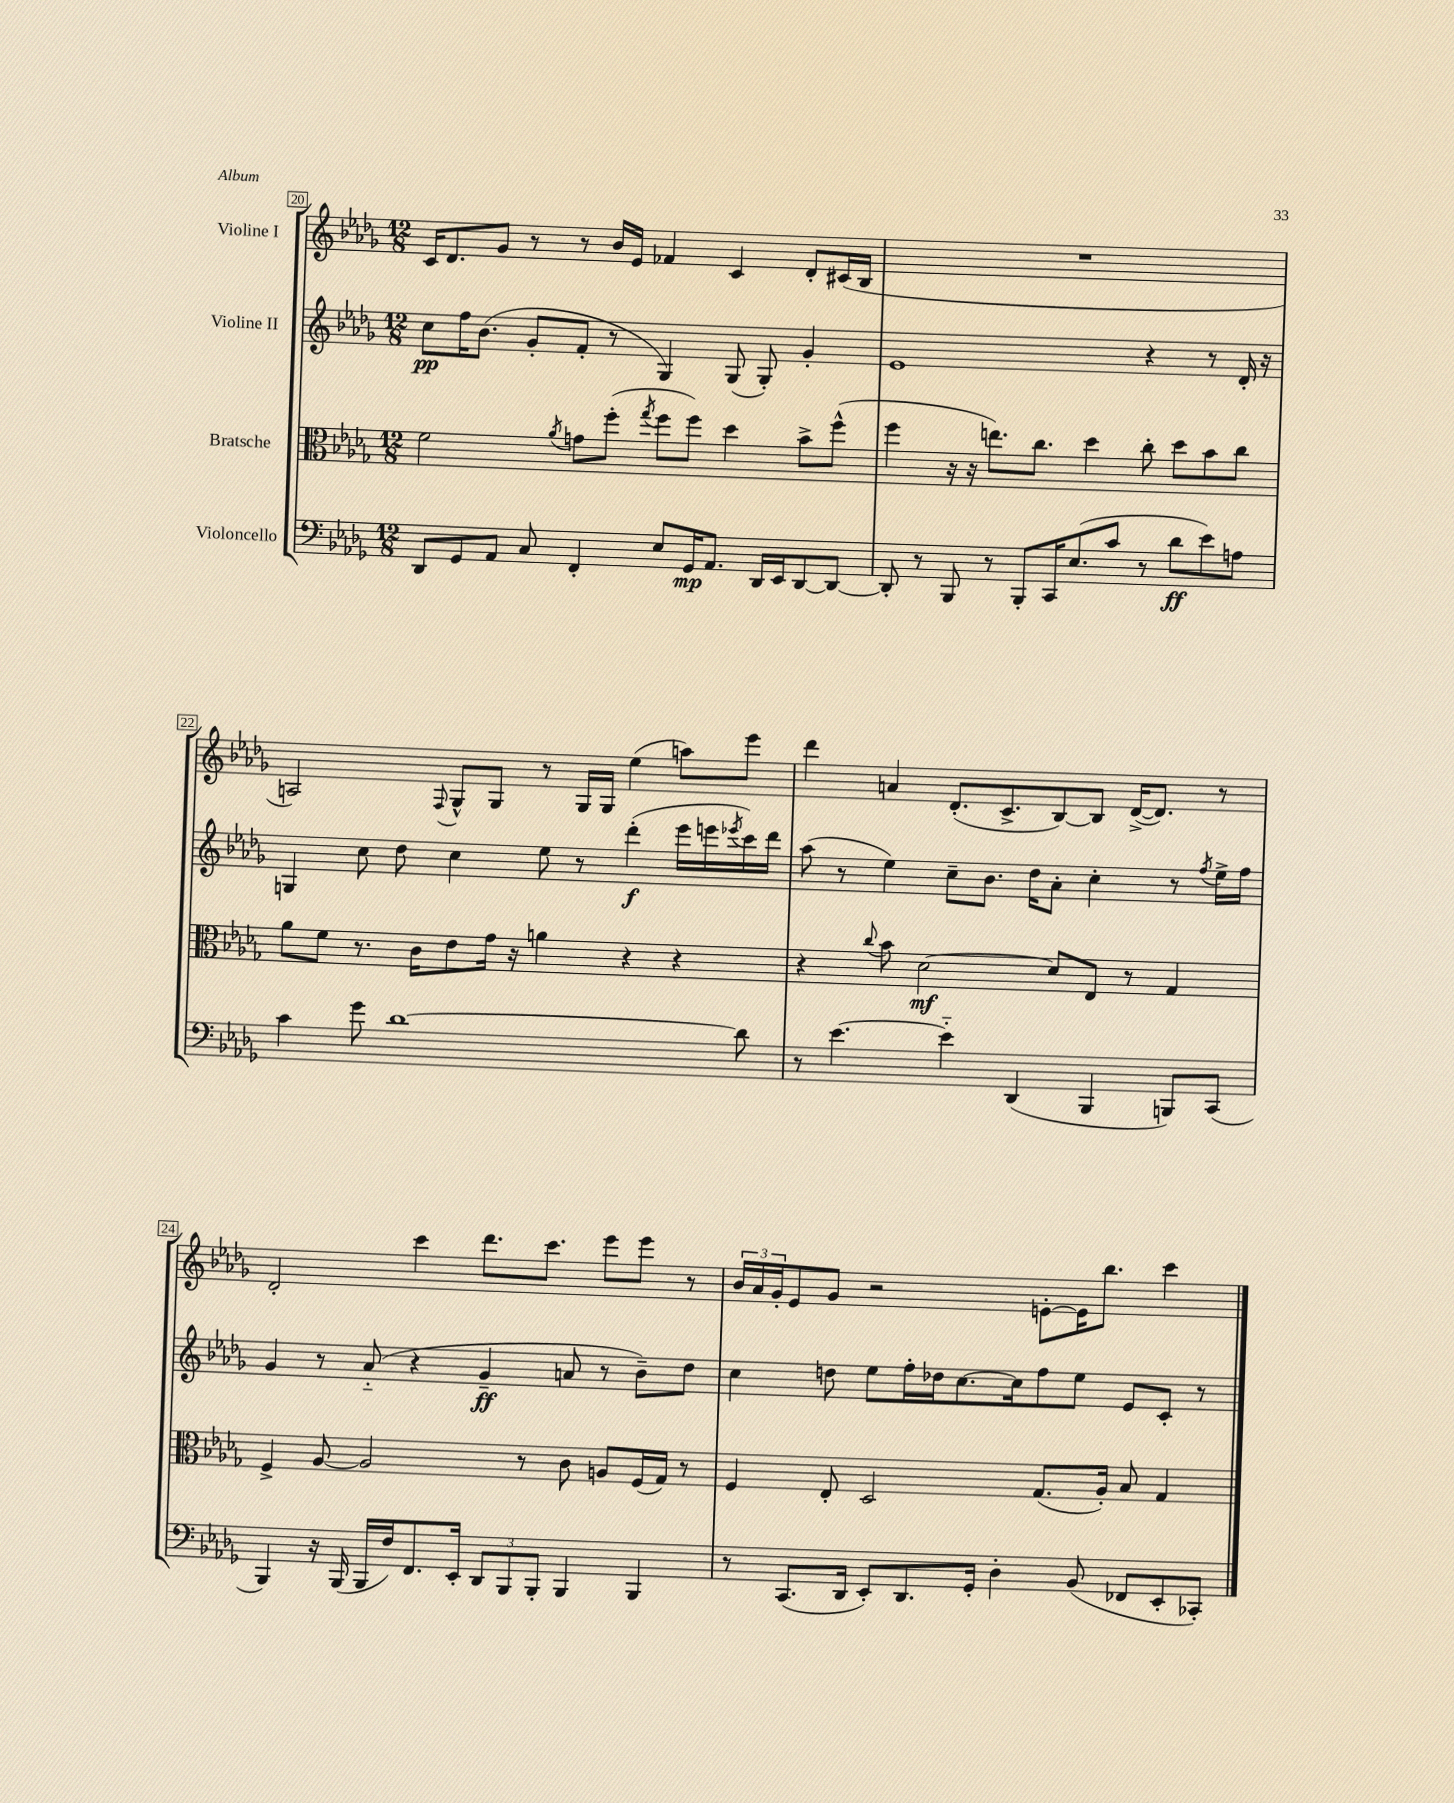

**kern	**kern	**kern	**kern
*staff4	*staff3	*staff2	*staff1
*clefF4	*clefC3	*clefG2	*clefG2
*k[b-e-a-d-g-]	*k[b-e-a-d-g-]	*k[b-e-a-d-g-]	*k[b-e-a-d-g-]
*M12/8	*M12/8	*M12/8	*M12/8
8DD-/L	2f\	8cc\L	16c/LK
.	.	.	8.d-/
8GG-/	.	16ff\K	.
.	.	(8.b-\J	.
8AA-/J	.	.	8g-/J
8C/	.	8g-'/L	8r
.	8qa-/	.	.
4FF'/	8g\L	8f'/J	8r
.	(8ff'\J	8r	16b-/LL
.	.	.	16e-/JJ
.	8qgg-/	.	.
8E-/L	8ff\L	4G-/)	4f-/
16GG-/K	8ff\J)	.	.
8.AA-/J	.	.	.
.	4dd-\	(8G-/	4c/
16DD-/LL	.	8G-'/)	.
16EE-/J	.	.	.
[8DD-/	8b-^\L	4g-'/	8d-'/L
8DD-/_J	(8ff^^\J	.	(16c#/L
.	.	.	16B-/JJ
=	=	=	=
8DD-'/]	4ff\	1e-	1.r
8r	.	.	.
8BBB-/	16r	.	.
.	16r	.	.
8r	8.ee\L)	.	.
8BBB-'/L	.	.	.
.	8.cc\J	.	.
16CC/K	.	.	.
(8.E-/	.	.	.
.	4dd-\	.	.
8c/J	.	.	.
8r	8cc'\	4r	.
8d-\L	8dd-\L	.	.
8e-\)	8b-\	8r	.
8A\J	8cc\J	16d-'/	.
.	.	16r	.
=	=	=	=
4c\	8a-\L	4G/	2A/)
.	8f\J	.	.
8g-\	8.r	8cc\	.
[1d-	.	8dd-\	.
.	16c\LK	.	.
.	.	.	8qqF/
.	8e-\	4cc\	8G-^^/L
.	16g-\Jk	.	8G-/J
.	16r	.	.
.	4a\	8ee-\	8r
.	.	8r	16G-/LL
.	.	.	16G-/JJ
.	4r	(4ddd-'\	(4ee-\
.	4r	16eee-\LL	8aa\L)
.	.	16eee\	.
.	.	8qeee-/	.
8d-\]	.	16ccc\)	8eee-\J
.	.	16ddd-\JJ	.
=	=	=	=
8r	4r	(8aa-\	4ddd-\
[4.e-\	.	8r	.
.	8qqcc/	.	.
.	8b-\	4ee-\)	4a/
.	[2d-\	.	.
4e-'~\]	.	8cc~\L	(8.d-'/L
.	.	8.b-\J	.
.	.	.	8.c^/
(4DD-/	.	.	.
.	.	16dd-\LK	.
.	8d-/]L	8a-'\J	[8B-/)
4BBB-/	8E-/J	4cc'\	8B-/]J
.	8r	.	([16d-^/LK
.	.	.	8.d-/]J)
8BBB/L)	4G-/	8r	.
.	.	8qff/	.
(8CC/J	.	16ee-^\LL	8r
.	.	16ff\JJ	.
=	=	=	=
4BBB-/)	4F^/	4g-/	2d-'/
16r	[8A-/	8r	.
(16BBB-/	.	.	.
16BBB-/LL	2A-/]	(8a-'~/	.
16F/J)	.	.	.
8.FF/	.	4r	4ccc\
16EE-'/Jk	.	.	.
12DD-/L	.	4g-~/	8.ddd-\L
12BBB-/	.	.	.
.	8r	.	.
12BBB-'/J	.	.	.
.	.	.	8.ccc\J
4BBB-/	8c\	8a/	.
.	8A/L	8r	8eee-\L
4BBB-/	(16F/L	8b-~\L)	8eee-\J
.	16G-/JJ)	.	.
.	8r	8dd-\J	8r
=	=	=	=
8r	4F/	4cc\	24b-/LL
.	.	.	24a-/
.	.	.	24g-'/J
(8.CC/L	.	.	8e-/
.	8E-'/	8dd\	8g-/J
16DD-/Jk	.	.	.
8EE-'/L)	2D-/	8ee-\L	2r
8.DD-/	.	16ff'\L	.
.	.	16dd-\J	.
.	.	[8.cc\	.
16GG-'/Jk	.	.	.
4D-'\	.	.	.
.	.	16cc\]k	.
.	(8.G-/L	8ff\	[8e'\L
(8BB-/	.	8ee-\J	16e\]K
.	16A-'/Jk)	.	8.bb-\J
8FF-/L	8B-/	8e-/L	.
8EE-'/	4G-/	8c'/J	4ccc\
8CC-'/J)	.	8r	.
==	==	==	==
*-	*-	*-	*-
